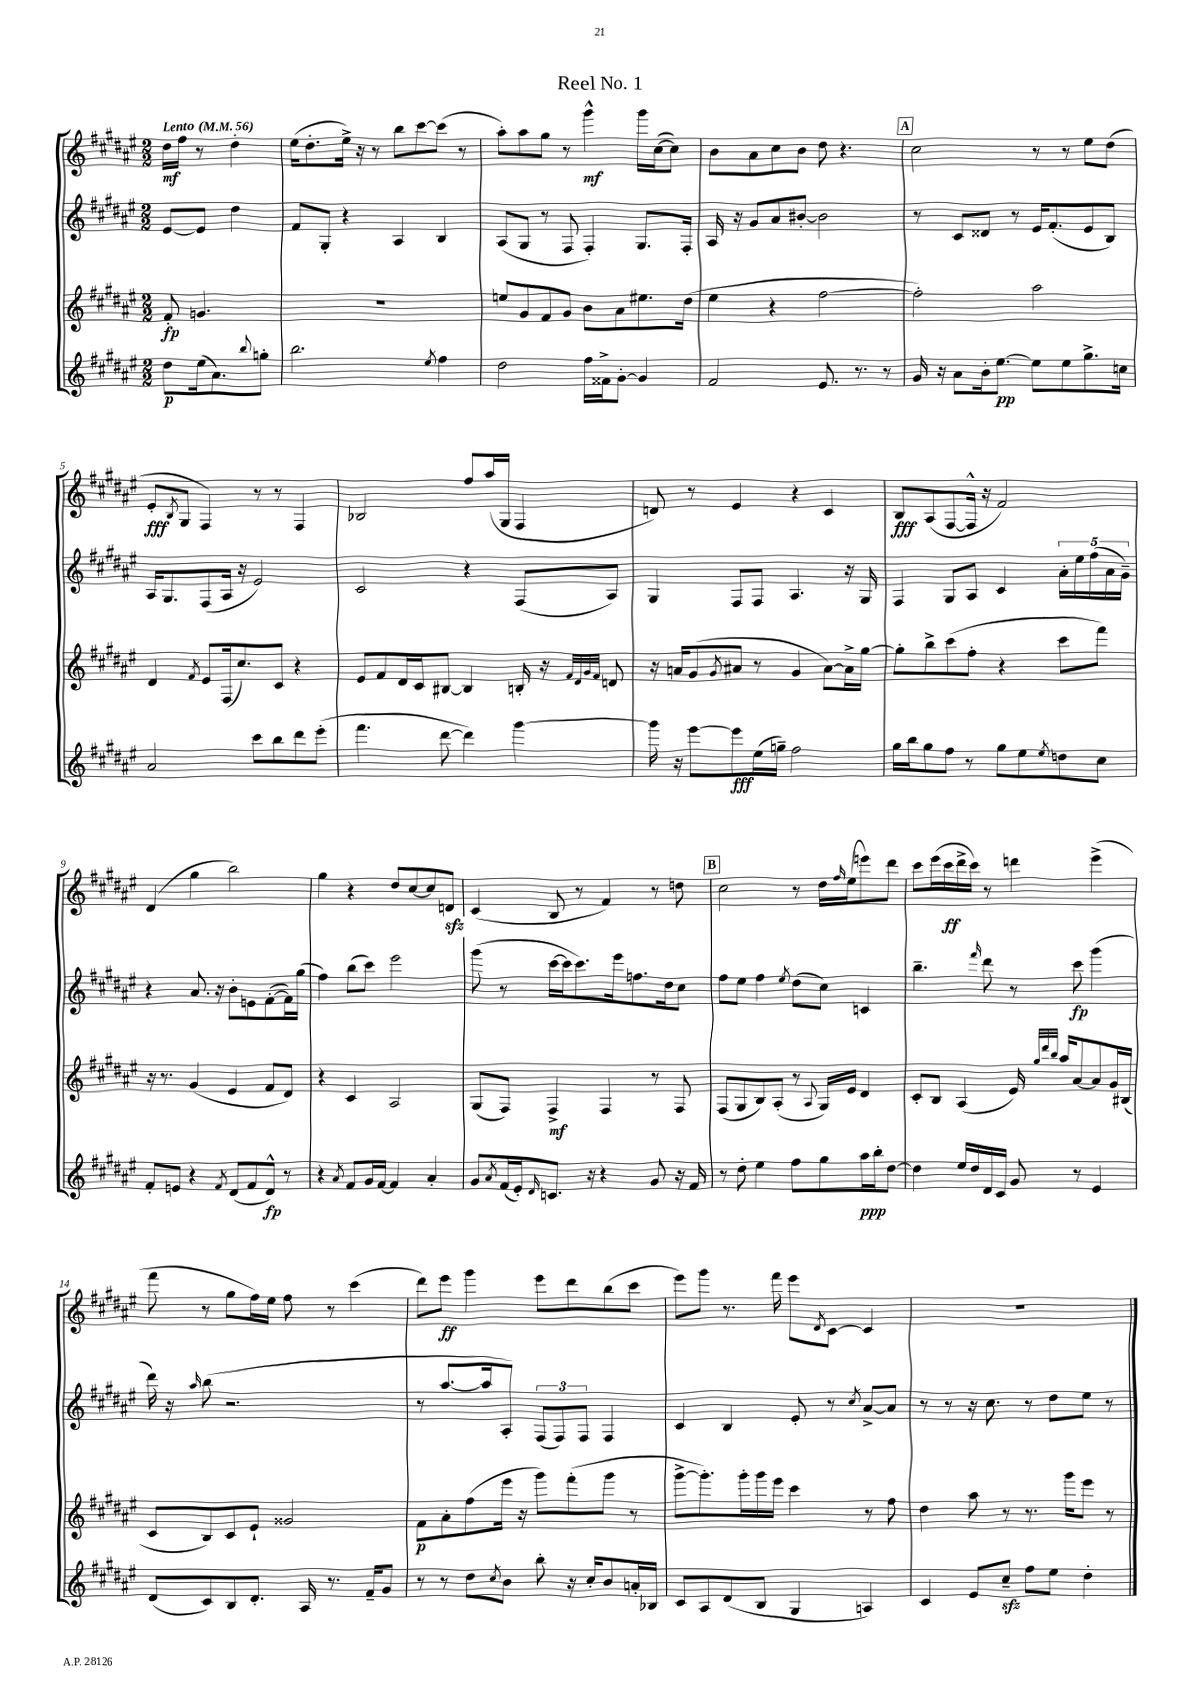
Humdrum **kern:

**kern	**kern	**kern	**kern
*staff4	*staff3	*staff2	*staff1
*clefG2	*clefG2	*clefG2	*clefG2
*k[f#c#g#d#a#e#]	*k[f#c#g#d#a#e#]	*k[f#c#g#d#a#e#]	*k[f#c#g#d#a#e#]
*M2/2	*M2/2	*M2/2	*M2/2
*MM56	*MM56	*MM56	*MM56
8dd#	8f#'	[8e#	16dd#
.	.	.	16ff#
(16ee#	4.g	8e#]	8r
8.a#)	.	.	.
.	.	4dd#	4dd#'
8qqbb	.	.	.
8gg'	.	.	.
=	=	=	=
2.bb	1r	8f#	(16ee#
.	.	.	8.dd#'
.	.	8G#'	.
.	.	4r	16ee#^)
.	.	.	16r
.	.	.	8r
.	.	4A#	8bb
.	.	.	[8ccc#
8qee#	.	.	.
4ff#	.	4B	(8ccc#]
.	.	.	8r
=	=	=	=
2dd#	8ee	(8A#	8aa#')
.	8g#	8G#	8aa#
.	8f#	8r	8gg#
.	8g#	8F#	8r
16ff#	8b	4F#')	4ggg#^^
16f##^	.	.	.
[8g#'	8a#	.	.
4g#]	8.ee#	8.G#	16ggg#
.	.	.	([16cc#
.	.	.	8cc#])
.	(16dd#	16F#'	.
=	=	=	=
2f#	4ee#	16A#	8b
.	.	16r	.
.	.	8g#	8a#
.	4r	8a#	8cc#
.	.	[8b#'	8b
8.e#	[2ff#	2b#]	8dd#
.	.	.	4.r
8.r	.	.	.
8r	.	.	.
=	=	=	=
16g#	2ff#'])	8r	2cc#
16r	.	.	.
8a#	.	8c#	.
16b'	.	8d##	.
[8.ee#	.	.	.
.	.	8r	.
8ee#]	2aa#	16e#	8r
.	.	(8.f#'	.
8ee#	.	.	8r
8.gg#^	.	8e#	8ee#
.	.	8B)	(8dd#
16cc	.	.	.
=	=	=	=
2a#	4d#	16A#	8e#'
.	.	8.G#	.
.	.	.	8qB
.	.	.	8G#
.	8qf#	.	.
.	8e#	(8F#	4F#)
.	(16F#	16A#	.
.	8.cc#)	16r	.
8ccc#	.	2e#)	8r
8bb	8c#	.	8r
8ddd#	4r	.	4F#
(8eee#'	.	.	.
=	=	=	=
4.fff#	8e#	2c#	2B-
.	8f#	.	.
.	16d#	.	.
.	16c#	.	.
[8ddd#	[8B#	.	.
4ddd#])	4B#]	4r	8ff#
.	.	.	(16aa#
.	.	.	16G#
[4ggg#	16B'	(8F#	4F#
.	16r	.	.
.	32qqf#	.	.
.	32qqd#	.	.
.	32qqg#	.	.
.	32qqf#	.	.
.	8d	8A#)	.
=	=	=	=
16ggg#]	16r	4G#	8d)
16r	16a	.	.
[8eee#	(8g#	.	8r
.	8qg#	.	.
8eee#]	8a#	8F#	4e#
(16ee#	8r	8F#	.
16gg~)	.	.	.
2ff#	4g#	4.A#	4r
.	[8a#)	.	4c#
.	16a#^]	16r	.
.	[16gg#	16G#	.
=	=	=	=
16gg#	8gg#']	4F#	8B
16bb	.	.	.
8gg#	8bb^	.	(8A#
8ff#	(8ccc#	8G#	[8F#
8r	8ff#'	8A#	16F#^^]
.	.	.	16r
8gg#	4r	4c#	2f#)
8ee#	.	.	.
8qee#	.	.	.
8dd	8ccc#	20a#'	.
.	.	20ee#	.
.	.	(20ff#	.
8cc#	8fff#)	.	.
.	.	20a#	.
.	.	20g#~)	.
=	=	=	=
8f#'	16r	4r	(4d#
.	8.r	.	.
8e	.	.	.
4r	(4g#	8.a#	4gg#
.	.	16r	.
8qf#	.	.	.
(8d#	4e#	8b'	2bb)
8f#	.	8e	.
8d#^^)	8f#	([8f#'	.
8r	8d#)	16f#])	.
.	.	(16gg#	.
=	=	=	=
4r	4r	4ff#)	4gg#
8qa#	.	.	.
8f#	4c#	(8bb	4r
16g#	.	8ccc#)	.
[16f#	.	.	.
4f#]	2A#	2eee#	8dd#
.	.	.	[8cc#
4a#'	.	.	8cc#]
.	.	.	8d
=	=	=	=
8g#	(8G#	(8ggg#	(4c#
8qa#	.	.	.
(16f#	8F#)	8r	.
16e#')	.	.	.
16qqd#	.	.	.
8.c	4F#^	[16ccc#	8B
.	.	16ccc#]	.
.	.	8.ccc#)	8r
16r	.	.	.
4r	4F#	.	4f#)
.	.	16eee#	.
.	.	8.ff	.
8g#	8r	.	8r
.	.	16dd#	.
16r	8F#	8cc#	8dd
16f#	.	.	.
=	=	=	=
8r	(8F#	8ff#	2cc#
8dd#'	8G#	8ee#	.
4ee#	8B)	4ff#	.
.	(8A#'	.	.
.	.	8qee#	.
8ff#	8r	(8dd#	8r
.	8qqA#	.	.
8gg#	16G#)	8cc#)	16dd#
.	.	.	16qqff#
.	16e#	.	(16ee#
16aa#	4d#	4c	8eee)
16bb'	.	.	.
[8dd#	.	.	8ddd#
=	=	=	=
4dd#]	8c#'	4.bb~	8ccc#
.	8B	.	(16eee#
.	.	.	16ccc#
16ee#	(4A#	.	16ddd#^
16dd#	.	.	16ccc#)
.	.	16qqfff#	.
16d#	.	8ddd#	8r
16c#	.	.	.
8g#	16e#)	8r	4ddd
.	32qqgg#	.	.
.	32qqddd#	.	.
.	32qqbb	.	.
.	16aa#	.	.
8r	[8a#	8ccc#	.
4e#	8a#]	(4ggg#	(4eee#^
.	16g#	.	.
.	(16B#	.	.
=	=	=	=
(8d#	8c#	16ddd#)	8fff#
.	.	16r	.
.	.	16qqaa#	.
8c#)	8B)	(8bb	8r
8B	8c#	2.r	8gg#
8.d#'	8e#`	.	16ff#)
.	.	.	16ee#
.	2g##	.	8ff#
16A#	.	.	.
8.r	.	.	8r
.	.	.	(4ccc#
16f#~	.	.	.
8g#	.	.	.
=	=	=	=
8r	8f#	8r	8ddd#)
8r	8a#'	[8.aa#	8eee#
8dd#	(8ff#	.	4ggg#
.	.	16aa#]	.
8qcc#	.	.	.
8b	16eee#	8A#')	.
.	16r	.	.
8bb'	8ggg#)	(12F#	8eee#
.	.	12F#)	.
16r	(8fff#'	.	8ddd#
.	.	12F#	.
16cc#'	.	.	.
8b	8ggg#	4F#	(8bb
16a'	8r	.	8ccc#
16B-	.	.	.
=	=	=	=
8c#	[8ggg#^	4c#	8eee#)
8A#	8.ggg#'])	.	8ggg#
(8d#	.	4B	8.r
.	16ggg#'	.	.
8B	16ggg#	.	.
.	16eee#	.	16fff#
4G#	4ccc#	8e#'	8eee#
.	.	.	8qd#
.	.	8r	[8c#
.	.	8qcc#	.
4A)	8r	[8a#^	4c#]
.	8ff#	8a#]	.
=	=	=	=
4c#	4dd#	8r	1r
.	.	8r	.
8e#	8aa#	16r	.
.	.	8.cc#	.
8cc#~	8r	.	.
8ff#	8.r	8r	.
8ee#	.	8dd#	.
.	16ggg#	.	.
4dd#'	8eee#	8ee#	.
.	8r	8r	.
==	==	==	==
*-	*-	*-	*-
